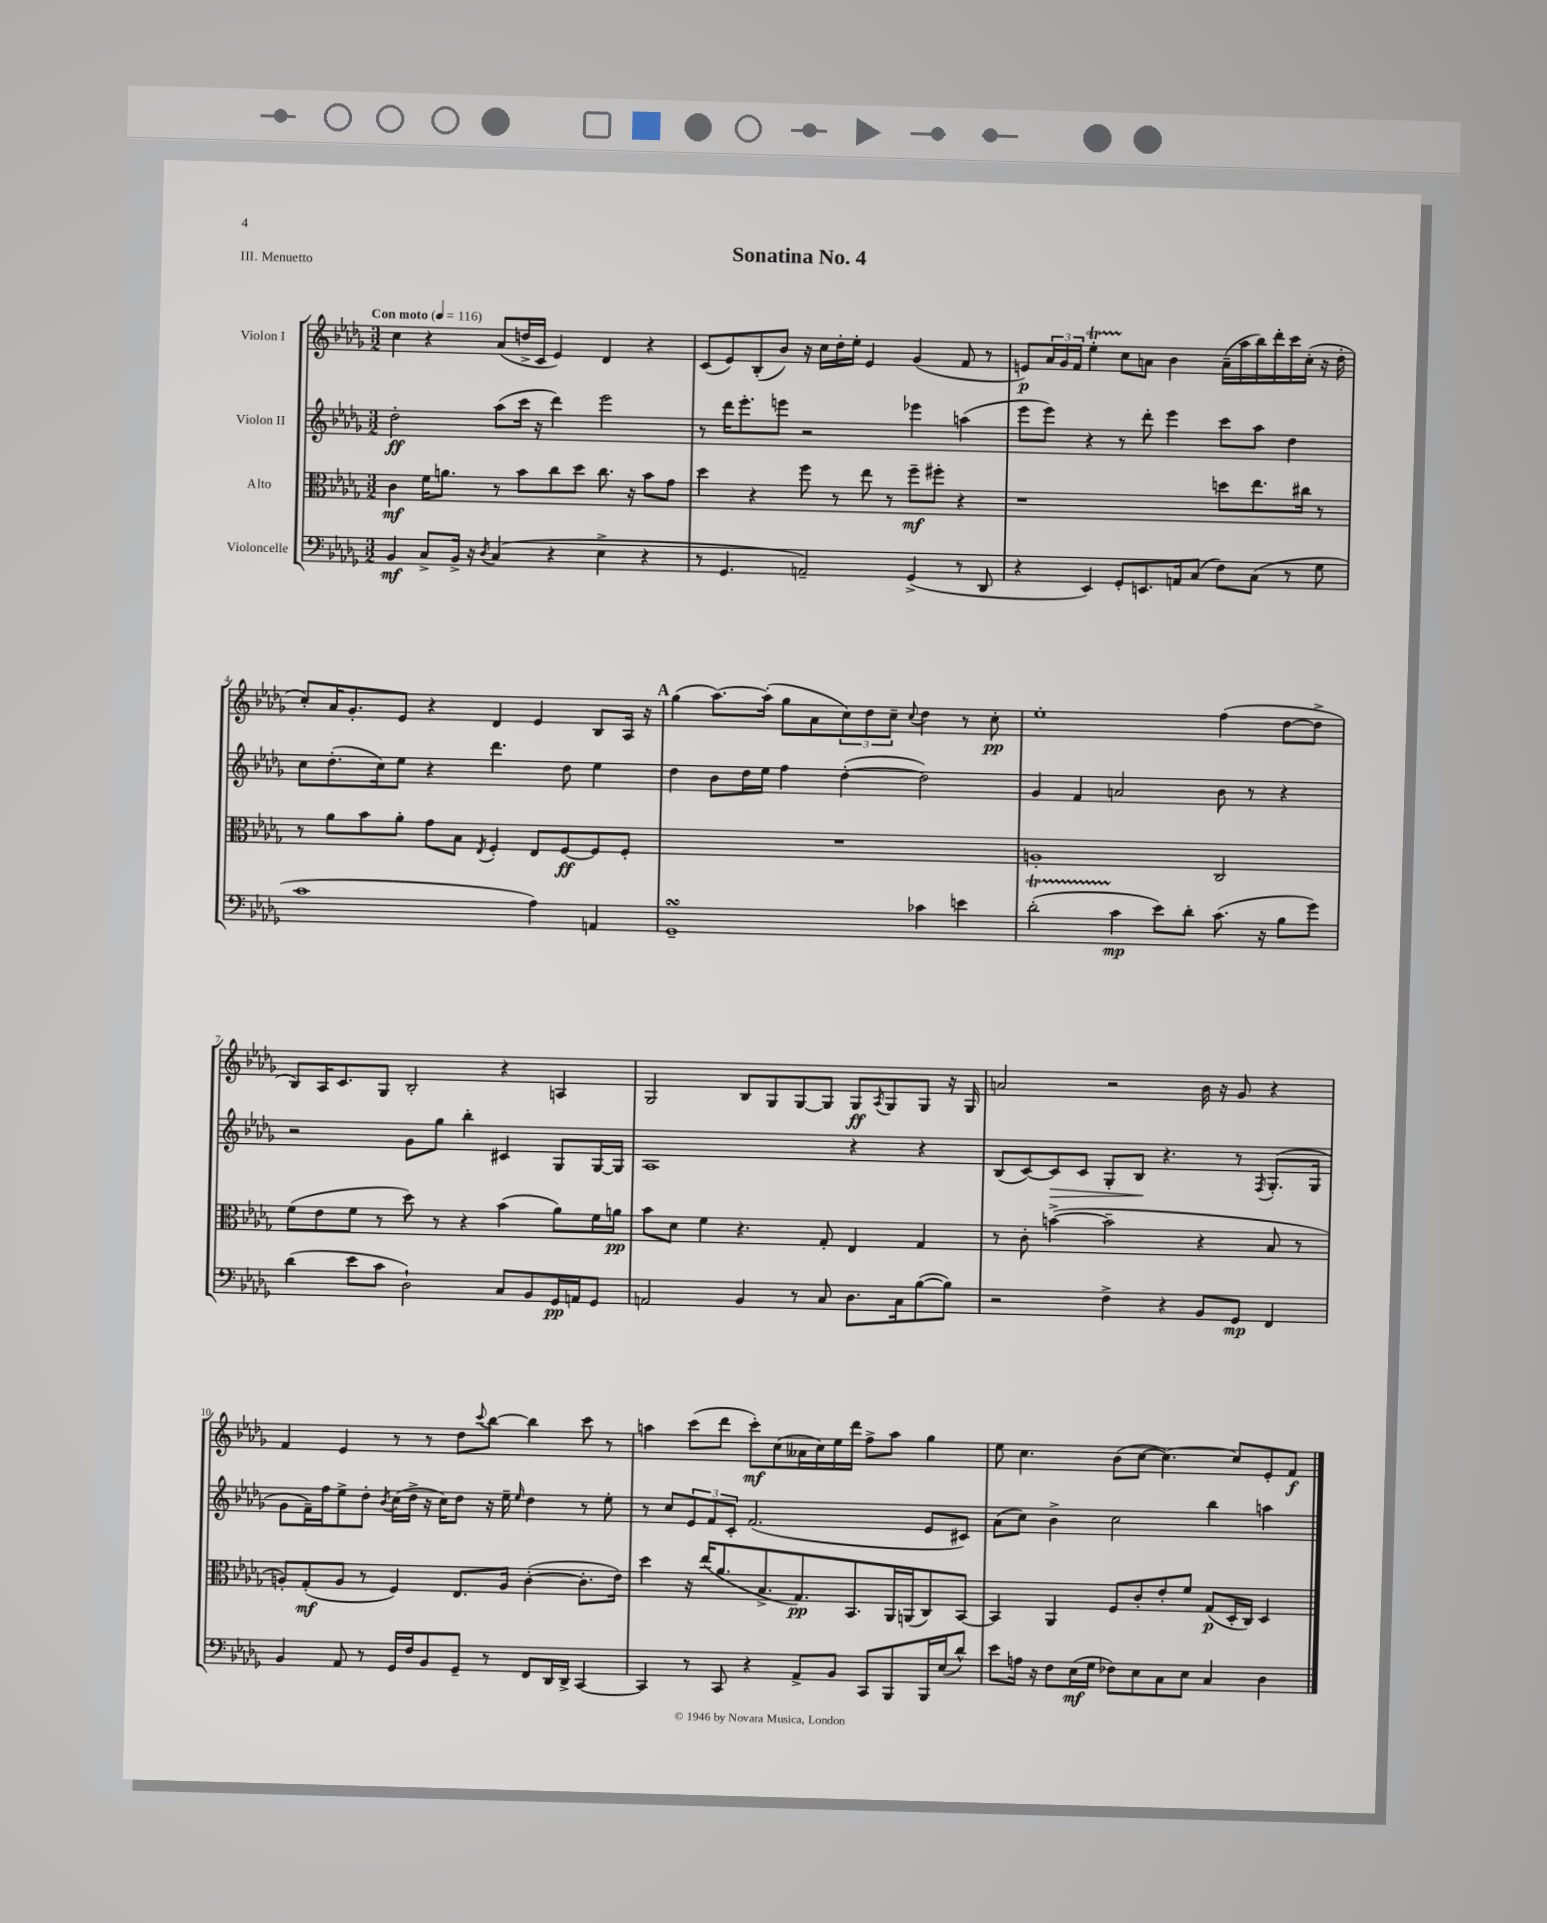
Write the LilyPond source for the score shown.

\header { title = "Sonatina No. 4" piece = "III. Menuetto" }
<<
\new StaffGroup <<
\new Staff = "s0" \with { instrumentName = "Violon I" } {
    \clef treble \key des \major \numericTimeSignature \time 3/2 \tempo "Con moto" 4 = 116
    c''4 r4 aes'8( d''16-> c'16 ees'4) des'4 r4 |
    c'8( ees'8) bes8-.( bes'8) r16 c''16 des''16-. ees''16-. ees'4 ges'4( f'8 r8 |
    e'8\p) \tuplet 3/2 { aes'16 ges'16 f'16 } ees''4-.\startTrillSpan c''8\stopTrillSpan a'8 bes'4 a'16--( aes''16 bes''16) des'''16-. c'''16 c''16-.( r16 des''16-. |
    c''8-.) aes'16 ges'8.-. ees'8 r4 des'4 ees'4 bes8 aes16 r16 |
    \mark \markup { \bold "A" } ges''4( aes''8.~) aes''16-.( ges''8 aes'8 \tuplet 3/2 { c''8) des''8 c''8-- } \appoggiatura { c''8 } des''4 r8 c''8-.\pp |
    ees''1-. f''4( des''8~ des''8-> |
    bes8) aes16 c'8. ges8 bes2-. r4 a4 |
    ges2 bes8 ges8 ges8~ ges8 ges8\ff \acciaccatura { aes8 } ges8 ges8 r16 ges16 |
    a'2 r2 bes'16 r16 ges'8 r4 |
    f'4 ees'4 r8 r8 des''8 \appoggiatura { c'''8 } bes''8~ bes''4 c'''8 r8 |
    a''4 c'''8( des'''8 c'''8-.\mf) c''8( aeses'16 c''16) ees''16 des'''16 f''8-> a''8 ges''4 |
    ees''8 c''4. bes'8( c''8~ c''4.~) c''8 ees'8-. f'8\f \bar "|." |
}
\new Staff = "s1" \with { instrumentName = "Violon II" } {
    \clef treble \key des \major \numericTimeSignature \time 3/2
    des''2-.\ff aes''8( c'''16 r16 des'''4) ees'''2 |
    r8 des'''16 ees'''8.-. e'''8 r2 ees'''4 a''4( |
    ees'''8 ees'''8) r4 r8 des'''8-. ees'''4 c'''8 aes''8 des''4 |
    c''8 des''8.-.( c''16) ees''8 r4 des'''4. des''8 ees''4 |
    \mark \markup { \bold "A" } des''4 bes'8 des''16 ees''16 f''4 des''4~-.( des''2) |
    ges'4 f'4 a'2 bes'8 r8 r4 |
    r2 ges'8 ges''8 bes''4-. cis'4 ges8 ges16~ ges16 |
    aes1 r4 r4 |
    bes8( c'8~) c'8\> c'8 ges8-. bes8\! r4. r8 \acciaccatura { f8 } ges8.-.( ges16 |
    ges'8 f'16--) f''16 ees''8-> des''8-. \acciaccatura { bes'8 } c''16( des''16-> r16 c''16) des''8 r16 ees''16-- \grace { ees''16 } des''4 r8 ees''8-. |
    r8 c''8 \tuplet 3/2 { ees'8 f'8 c'8-. } f'2.( ees'8 cis'8) |
    aes'8( c''8) bes'4-> c''2 bes''4 a''4 \bar "|." |
}
\new Staff = "s2" \with { instrumentName = "Alto" } {
    \clef alto \key des \major \numericTimeSignature \time 3/2
    c'4\mf f'16 a'8. r8 bes'8 c''8 des''8 c''8. r16 bes'8 ges'8 |
    des''4 r4 f''8 r8 ees''8 r8 f''8--\mf fis''8-. r4 |
    r1 d''8 ees''8. cis''16 r8 |
    r8 aes'8 bes'8 aes'8-. ges'8 bes8 \acciaccatura { ees8 } f4-. ees8 f8~\ff f8 f8-. |
    \mark \markup { \bold "A" } R1. |
    a1-. c2 |
    f'8( ees'8 f'8 r8 des''8) r8 r4 bes'4( aes'8) f'16 a'16\pp |
    bes'8 des'8 f'4 r4. ges8-. ees4 ges4 |
    r8 c'8-. b'4~->( b'2-- r4 bes8 r8 |
    a8-.) ges8-.\mf( a8 r8 f4) ees8. a16 c'4~-.( c'8.-. ees'16) |
    des''4 r16 ees''16( aes'8. bes8.-> ges8.\pp) bes,8. aes,16 a,16( c8) bes,8~ |
    bes,4 aes,4 f8 c'8-. ees'8-. f'8 ges8\p( des16-. c16) des4 \bar "|." |
}
\new Staff = "s3" \with { instrumentName = "Violoncelle" } {
    \clef bass \key des \major \numericTimeSignature \time 3/2
    bes,4\mf c8-> bes,16-> r16 \acciaccatura { des8 } c4( r4 ees4-> r4 |
    r8 ges,4. a,2--) ges,4->( r8 des,8 |
    r4 ees,4) ges,8-. e,8. a,16 c8( f8) c8( r8 ges8 |
    c'1 aes4) a,4 |
    \mark \markup { \bold "A" } ges,1--\turn ces'4 e'4 |
    des'2-.\startTrillSpan( c'4\stopTrillSpan\mp ees'8) des'8-. c'8.( r16 bes8 ges'8) |
    des'4( ees'8 c'8 des2-!) c8 bes,8 ges,16\pp a,16 ges,8 |
    a,2 bes,4 r8 c8 des8. c16 bes8~( bes8) |
    r2 f4-> r4 bes,8 ges,8\mp f,4 |
    bes,4 aes,8 r8 ges,16 f16 bes,8 ges,8-- r8 f,8 des,16 des,16-> c,4~ |
    c,4 r8 c,8 r4 aes,8-> bes,8 c,8 bes,,8 bes,,16 ees16( des'8-^) |
    ees'8 a16 r16 f8 ees16\mf( ges16 fes8) ees8 c8 ees8 c4 des4 \bar "|." |
}
>>
>>
